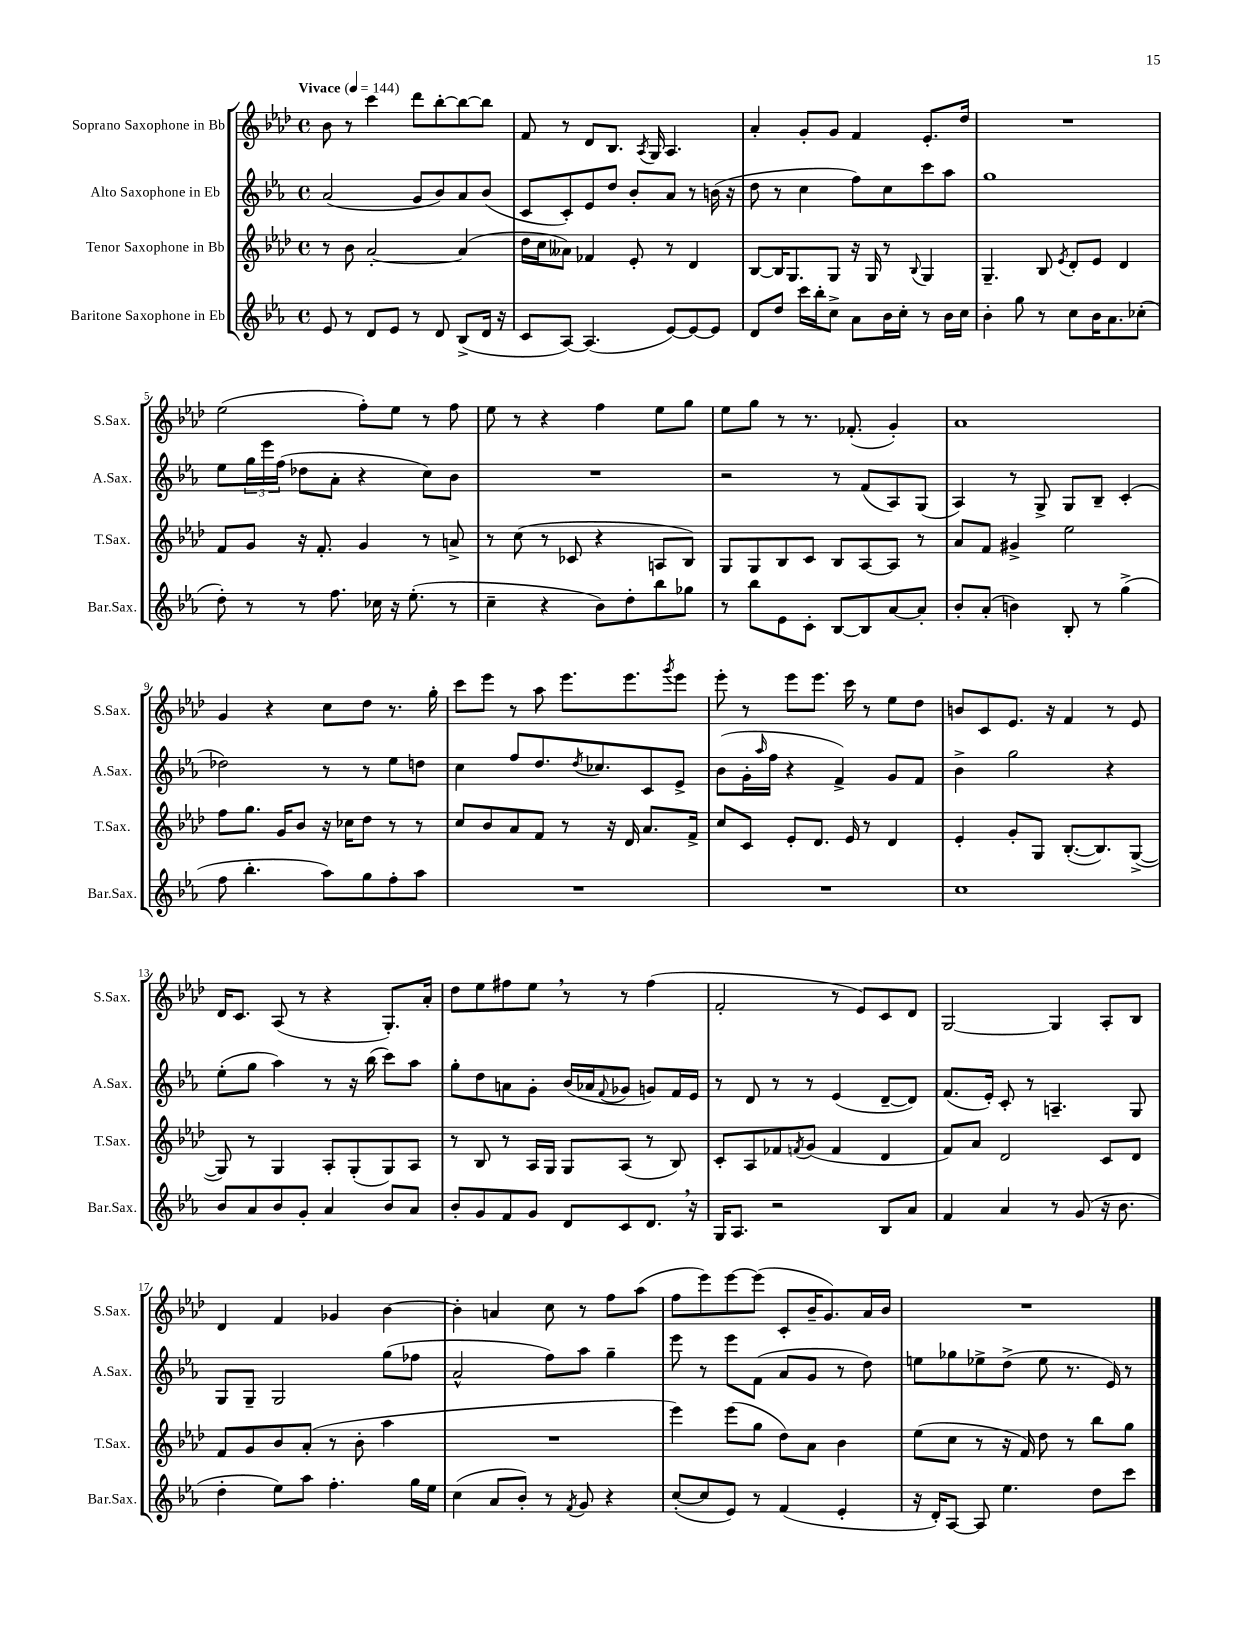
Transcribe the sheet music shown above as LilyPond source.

<<
\new StaffGroup <<
\new Staff = "s0" \with { instrumentName = "Soprano Saxophone in Bb" shortInstrumentName = "S.Sax." } {
    \clef treble \key aes \major \defaultTimeSignature \time 4/4 \tempo "Vivace" 4 = 144
    bes'8 r8 c'''4 des'''8 bes''8~-. bes''8~ bes''8 |
    f'8 r8 des'8 bes8. \acciaccatura { aes8 } g16 aes4. |
    aes'4-. g'8-. g'8 f'4 ees'8.-. des''16 |
    R1 |
    ees''2( f''8-.) ees''8 r8 f''8 |
    ees''8 r8 r4 f''4 ees''8 g''8 |
    ees''8 g''8 r8 r8. fes'8.-.( g'4-.) |
    aes'1 |
    g'4 r4 c''8 des''8 r8. g''16-. |
    c'''8 ees'''8 r8 aes''8 ees'''8. ees'''8. \acciaccatura { g'''8 } ees'''8 |
    ees'''8-. r8 ees'''8 ees'''8. c'''16 r8 ees''8 des''8 |
    b'8 c'8 ees'8. r16 f'4 r8 ees'8 |
    des'16 c'8. aes8( r8 r4 g8.-.) aes'16-. |
    des''8 ees''8 fis''8 ees''8 \breathe r8 r8 fis''4( |
    f'2-. r8 ees'8) c'8 des'8 |
    g2~ g4 aes8-. bes8 |
    des'4 f'4 ges'4 bes'4~ |
    bes'4-. a'4 c''8 r8 f''8 aes''8( |
    f''8 ees'''8) ees'''8~ ees'''8( c'8-. bes'16-- g'8.) aes'16 bes'16 |
    R1 \bar "|." |
}
\new Staff = "s1" \with { instrumentName = "Alto Saxophone in Eb" shortInstrumentName = "A.Sax." } {
    \clef treble \key ees \major \defaultTimeSignature \time 4/4
    aes'2( g'8 bes'8) aes'8 bes'8( |
    c'8 c'8-.) ees'8 d''8 bes'8-. aes'8 r8 b'16( r16 |
    d''8 r8 c''4 f''8) c''8 c'''8 aes''8 |
    g''1 |
    ees''8 \tuplet 3/2 { g''16 ees'''16 f''16( } des''8 aes'8-. r4 c''8) bes'8 |
    R1 |
    r2 r8 f'8( aes8) g8( |
    aes4) r8 g8-> g8 bes8-- c'4-.( |
    des''2) r8 r8 ees''8 d''8 |
    c''4 f''8 d''8. \acciaccatura { d''8 } ces''8. c'8 ees'8-> |
    bes'8( g'16-. \grace { aes''16 } f''16 r4 f'4->) g'8 f'8 |
    bes'4-> g''2 r4 |
    ees''8-.( g''8 aes''4) r8 r16 bes''16( c'''8) aes''8 |
    g''8-. d''8 a'8 g'8-. bes'16( aes'16 \appoggiatura { f'8 } ges'8 g'8) f'16 ees'16 |
    r8 d'8 r8 r8 ees'4( d'8~-- d'8) |
    f'8.( ees'16-.) c'8-. r8 a4.-- g8 |
    g8 g8-- g2 g''8( fes''8 |
    aes'2-^ f''8) aes''8 g''4-- |
    ees'''8 r8 ees'''8 f'8( aes'8 g'8 r8 d''8) |
    e''8 ges''8 ees''8-> d''8->( ees''8 r8. ees'16) r8 \bar "|." |
}
\new Staff = "s2" \with { instrumentName = "Tenor Saxophone in Bb" shortInstrumentName = "T.Sax." } {
    \clef treble \key aes \major \defaultTimeSignature \time 4/4
    r8 bes'8 aes'2~-. aes'4( |
    des''16 c''16 aeses'8) fes'4 ees'8-. r8 des'4 |
    bes8~ bes16 g8. g8 r16 g16 r8 \appoggiatura { bes8 } g4 |
    g4.-- bes8 \acciaccatura { ees'8 } des'8-. ees'8 des'4 |
    f'8 g'8 r16 f'8.-. g'4 r8 a'8-> |
    r8 c''8( r8 ces'8 r4 a8 bes8) |
    g8 g8 bes8 c'8 bes8 aes8~ aes8 r8 |
    aes'8 f'8 gis'4-> ees''2 |
    f''8 g''8. g'16 bes'8 r16 ces''16 des''8 r8 r8 |
    c''8 bes'8 aes'8 f'8 r8 r16 des'16 aes'8. f'16-> |
    c''8 c'8 ees'8-. des'8. ees'16 r8 des'4 |
    ees'4-. g'8-. g8 bes8.~-.( bes8.) g8~->( |
    g8) r8 g4 aes8-. g8-.( g8) aes8 |
    r8 bes8 r8 aes16 g16 g8 aes8( r8 bes8) |
    c'8-. aes8 fes'8 \acciaccatura { f'8 } g'8( f'4 des'4 |
    f'8) aes'8 des'2 c'8 des'8 |
    f'8 g'8 bes'8 aes'8-.( r8 bes'8-. aes''4 |
    R1 |
    ees'''4) ees'''8( g''8 des''8) aes'8 bes'4 |
    ees''8( c''8 r8 r16 f'16) des''8 r8 bes''8 g''8 \bar "|." |
}
\new Staff = "s3" \with { instrumentName = "Baritone Saxophone in Eb" shortInstrumentName = "Bar.Sax." } {
    \clef treble \key ees \major \defaultTimeSignature \time 4/4
    ees'8 r8 d'8 ees'8 r8 d'8 bes8->( d'16 r16 |
    c'8 aes8~) aes4.( ees'8~) ees'8~ ees'8 |
    d'8 d''8 c'''16 bes''16-. c''8-> aes'8 bes'16 c''16-. r8 bes'16 c''16 |
    bes'4-. g''8 r8 c''8 bes'16 aes'8. ces''8-.( |
    d''8-.) r8 r8 f''8. ces''16 r16 ees''8.-.( r8 |
    c''4-- r4 bes'8) d''8-. bes''8 ges''8 |
    r8 bes''8 ees'8 c'8-. bes8~ bes8 aes'8~ aes'8-. |
    bes'8-. aes'8-.( b'4) bes8-. r8 g''4->( |
    f''8 bes''4.-. aes''8) g''8 f''8-. aes''8 |
    R1 |
    R1 |
    c''1 |
    bes'8 aes'8 bes'8 g'8-. aes'4 bes'8 aes'8 |
    bes'8-. g'8 f'8 g'8 d'8 c'8 d'8. \breathe r16 |
    g16 aes8. r2 bes8 aes'8 |
    f'4 aes'4 r8 g'8( r16 bes'8. |
    d''4-. ees''8) aes''8 f''4.-. g''16 ees''16 |
    c''4( aes'8 bes'8-.) r8 \acciaccatura { f'8 } g'8 r4 |
    c''8~-.( c''8 ees'8) r8 f'4( ees'4-. |
    r16 d'16-.) aes8~ aes8 ees''4. d''8 c'''8 \bar "|." |
}
>>
>>
